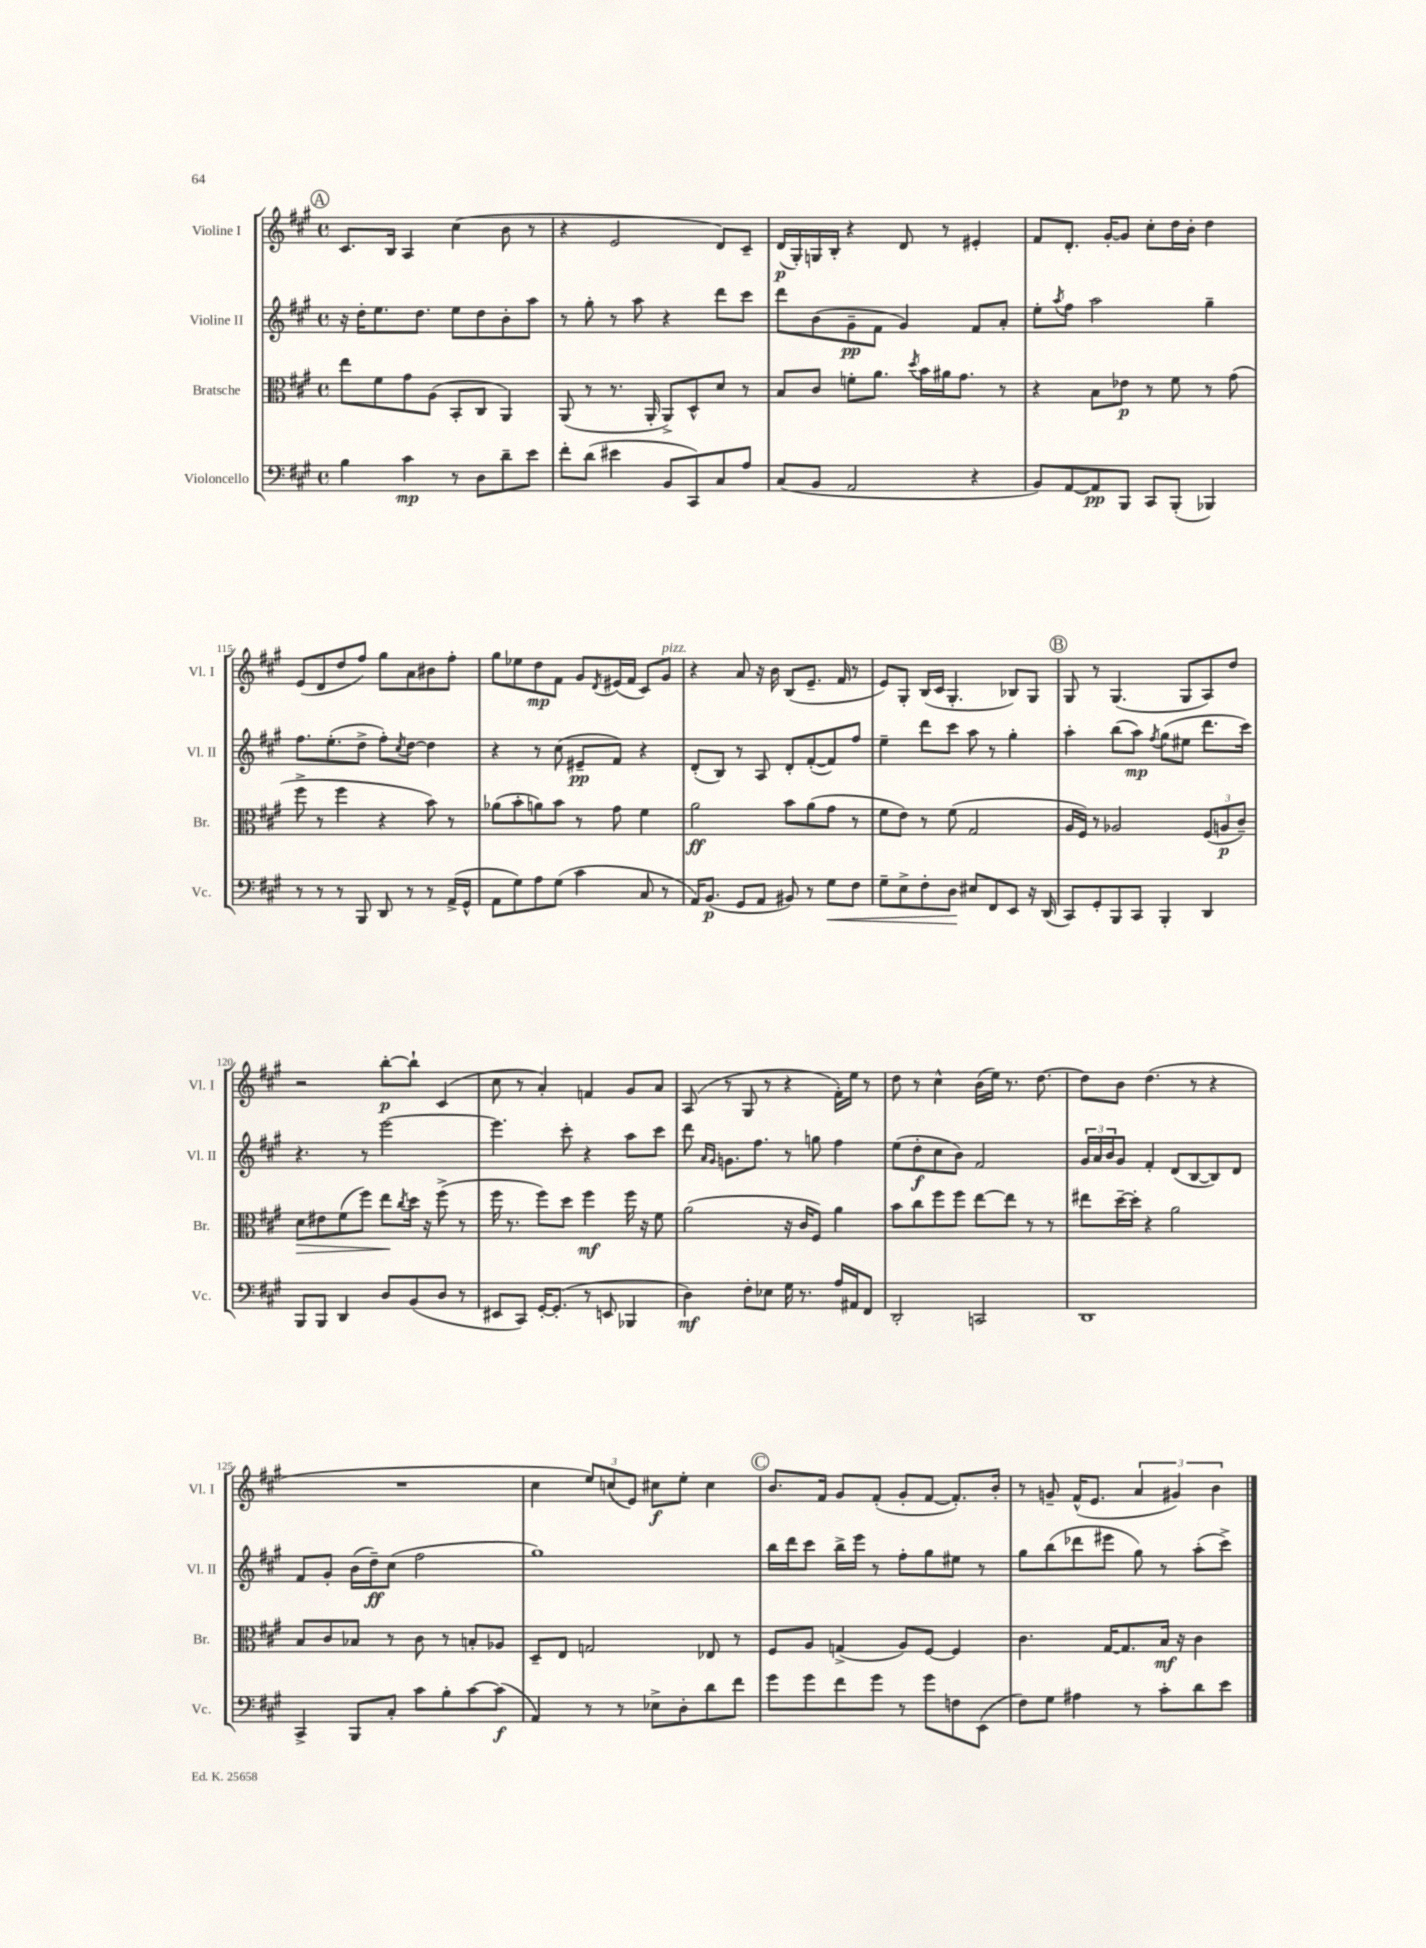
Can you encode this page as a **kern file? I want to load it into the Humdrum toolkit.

**kern	**kern	**kern	**kern
*staff4	*staff3	*staff2	*staff1
*clefF4	*clefC3	*clefG2	*clefG2
*k[f#c#g#]	*k[f#c#g#]	*k[f#c#g#]	*k[f#c#g#]
*M4/4	*M4/4	*M4/4	*M4/4
*met(c)	*met(c)	*met(c)	*met(c)
4B	8ee	16r	8.c#
.	.	16dd'	.
.	8f#	8.ee	.
.	.	.	16B
4c#	8g#	.	4A
.	.	8.dd	.
.	(8A	.	.
8r	8BB'	8ee	(4cc#
8D	8C#	8dd	.
8d~	4AA)	8b'	8b
8e	.	8aa	8r
=	=	=	=
8f#'	(8AA	8r	4r
(8d	8r	8gg#'	.
4e#	8.r	8r	2e
.	.	8aa	.
.	16AA'	.	.
8BB	8AA^)	4r	.
8CC#)	8D^^	.	.
8C#	8d	8ddd	8d)
8A	8r	8ccc#	8c#~
=	=	=	=
(8C#	8B	8ddd	(16d
.	.	.	16G#')
8BB	8c#	(8b	16G
.	.	.	16B'
2AA	8f'	8g#~	4r
.	8.a	8f#	.
.	.	4g#)	8d
.	8qdd	.	.
.	16b	.	.
.	16a#	.	8r
.	8.g#	.	.
4r	.	8f#	4e#'
.	8r	8a'	.
=	=	=	=
8BB)	4r	8ee'	8f#
.	.	8qaa	.
[8AA	.	8ff#	8.d'
8AA]	8B	2aa	.
.	.	.	[16g#'
8BBB	8e-	.	8g#]
8CC#	8r	.	8cc#'
(8BBB'	8f#	.	16dd
.	.	.	16b'
4BBB-)	8r	4gg#~	4dd
.	(8g#	.	.
=	=	=	=
8r	8ff#^	8.ff#	(8e
8r	8r	.	8d
.	.	(8.ee'	.
8r	4ff#	.	8dd
8BBB	.	8dd^	8ff#)
8DD	4r	8ff#')	8gg#
.	.	8qcc#	.
8r	.	[8dd	8a
8r	8b)	4dd]	8b#
(16AA^	8r	.	8ff#'
16GG#^^	.	.	.
=	=	=	=
8AA	(8a-	4r	8gg#
8G#)	8b'	.	8ee-
8A	8a)	8r	8dd
(8G#	8b	(8cc#	8f#
4c#	8r	8e#~	8g#
.	.	.	8qd
.	8g#	8f#)	(16e#
.	.	.	16f#
8C#	4f#	4r	8c#)
8r	.	.	8g#
=	=	=	=
16AA)	2a	(8d'	4r
(8.BB	.	.	.
.	.	8B)	.
8GG#	.	8r	8a
8AA	.	8A	16r
.	.	.	16b
8BB#)	8b	8d'	(8B
8r	(8a	([8f#'	8.e~
8G#	8g#	8f#])	.
.	.	.	16f#
8F#	8r	8ff#	8r
=	=	=	=
8G#~	8f#	4ee~	8e)
8E^	8e)	.	8G#'
8F#'	8r	8ddd	(16B
.	.	.	16c#
8D	(8f#	8ccc#	4.G#'
8E#	2G#	8aa	.
8FF#	.	8r	.
8EE	.	4gg#'	8B-)
16r	.	.	8G#
(16DD	.	.	.
=	=	=	=
8CC#)	16A	4aa'	8G#
.	16F#)	.	.
8GG#'	8r	.	8r
8BBB	2A-	(8bb	(4.G#
8CC#	.	8aa)	.
.	.	8qff#	.
4BBB'	.	(8gg#	.
.	.	8ee#	8G#
4DD	(12F#	8.ddd	8A)
.	12A	.	.
.	.	.	8dd
.	12c#~)	.	.
.	.	16ccc#)	.
=	=	=	=
8BBB	8d	4.r	2r
8BBB	8e#	.	.
4DD	(8f#	.	.
.	8ff#)	8r	.
8D	8ee	[2eee	[8bb'
.	8qcc#	.	.
(8BB	16dd	.	8bb`]
.	16r	.	.
8D	(8ff#^	.	(4c#
8r	8r	.	.
=	=	=	=
8EE#	16ff#	4.eee]	8cc#
.	8.r	.	.
8CC#)	.	.	8r
[16GG#'	8ff#)	.	4a')
(8.GG#']	.	.	.
.	8dd	8ccc#'	.
8r	4ff#	4r	4f
8EE	.	.	.
4BBB-	16ff#	8aa	8g#
.	16r	.	.
.	8f#	8ccc#	8a
=	=	=	=
4D)	(2a	8ddd	(8A
.	.	16qqa	.
.	.	16qqg#	.
.	.	8.g	8r
8F#'	.	.	8G#
.	.	8.ff#	.
8E-	.	.	8r
16G#	16r	8r	4r
8.r	16c#	.	.
.	8F#)	8gg	.
16A	4a	4ff#	16f#')
16AA#	.	.	16ee
8FF#	.	.	8r
=	=	=	=
2DD'	8b	(8ee	8dd
.	8cc#	8dd'	8r
.	8ff#	8cc#	4cc#^^
.	8ff#	8b)	.
2CC	[8ee	2f#	(16b
.	.	.	16ee)
.	8ee]	.	8.r
.	8r	.	.
.	.	.	[8.dd
.	8r	.	.
=	=	=	=
1DD	8ee#	24g#	8dd]
.	.	24a	.
.	.	24b	.
.	[16dd~	8g#	8b
.	16dd']	.	.
.	4r	4f#'	(4.dd
.	2a	(8d	.
.	.	[8B	8r
.	.	8B])	4r
.	.	8d	.
=	=	=	=
4CC#^	8B	8f#	1r
.	8c#	8g#'	.
8BBB	8B-	(16b	.
.	.	16dd~)	.
8C#'	8r	(8cc#	.
8c#	8c#	2ff#	.
8B'	8r	.	.
[8c#	8B'	.	.
(8c#]	8A-	.	.
=	=	=	=
4AA)	8D~	1gg#)	4cc#
.	8E	.	.
8r	2G	.	12ee)
.	.	.	(12cc
8r	.	.	.
.	.	.	12e)
8E-^	.	.	8cc#
8D'	.	.	8ee'
8d	8E-	.	4cc#
8f#	8r	.	.
=	=	=	=
8g#	8F#	16bb	8.b
.	.	16ddd	.
8g#	8A	8ccc#	.
.	.	.	16f#
8f#	(4G^	16bb^	8g#
.	.	16eee	.
8g#	.	8r	(8f#'
8r	8A)	8ff#'	8g#'
8g#	[8F#	8gg#	[8f#
8F	4F#]	8ee#	8.f#'])
(8EE	.	8r	.
.	.	.	16b'
=	=	=	=
8F#)	4.c#	8gg#	8r
8G#	.	(8bb	8g~
4A#	.	8ddd-	(16f#^^
.	.	.	8.e
.	[16G#	8eee#	.
.	8.G#]	.	.
8r	.	8gg#)	6a
8c#'	16B	8r	.
.	.	.	6g#)
.	16r	.	.
8d	4c#	(8aa'	.
.	.	.	6b
8e	.	8ccc#^)	.
==	==	==	==
*-	*-	*-	*-
